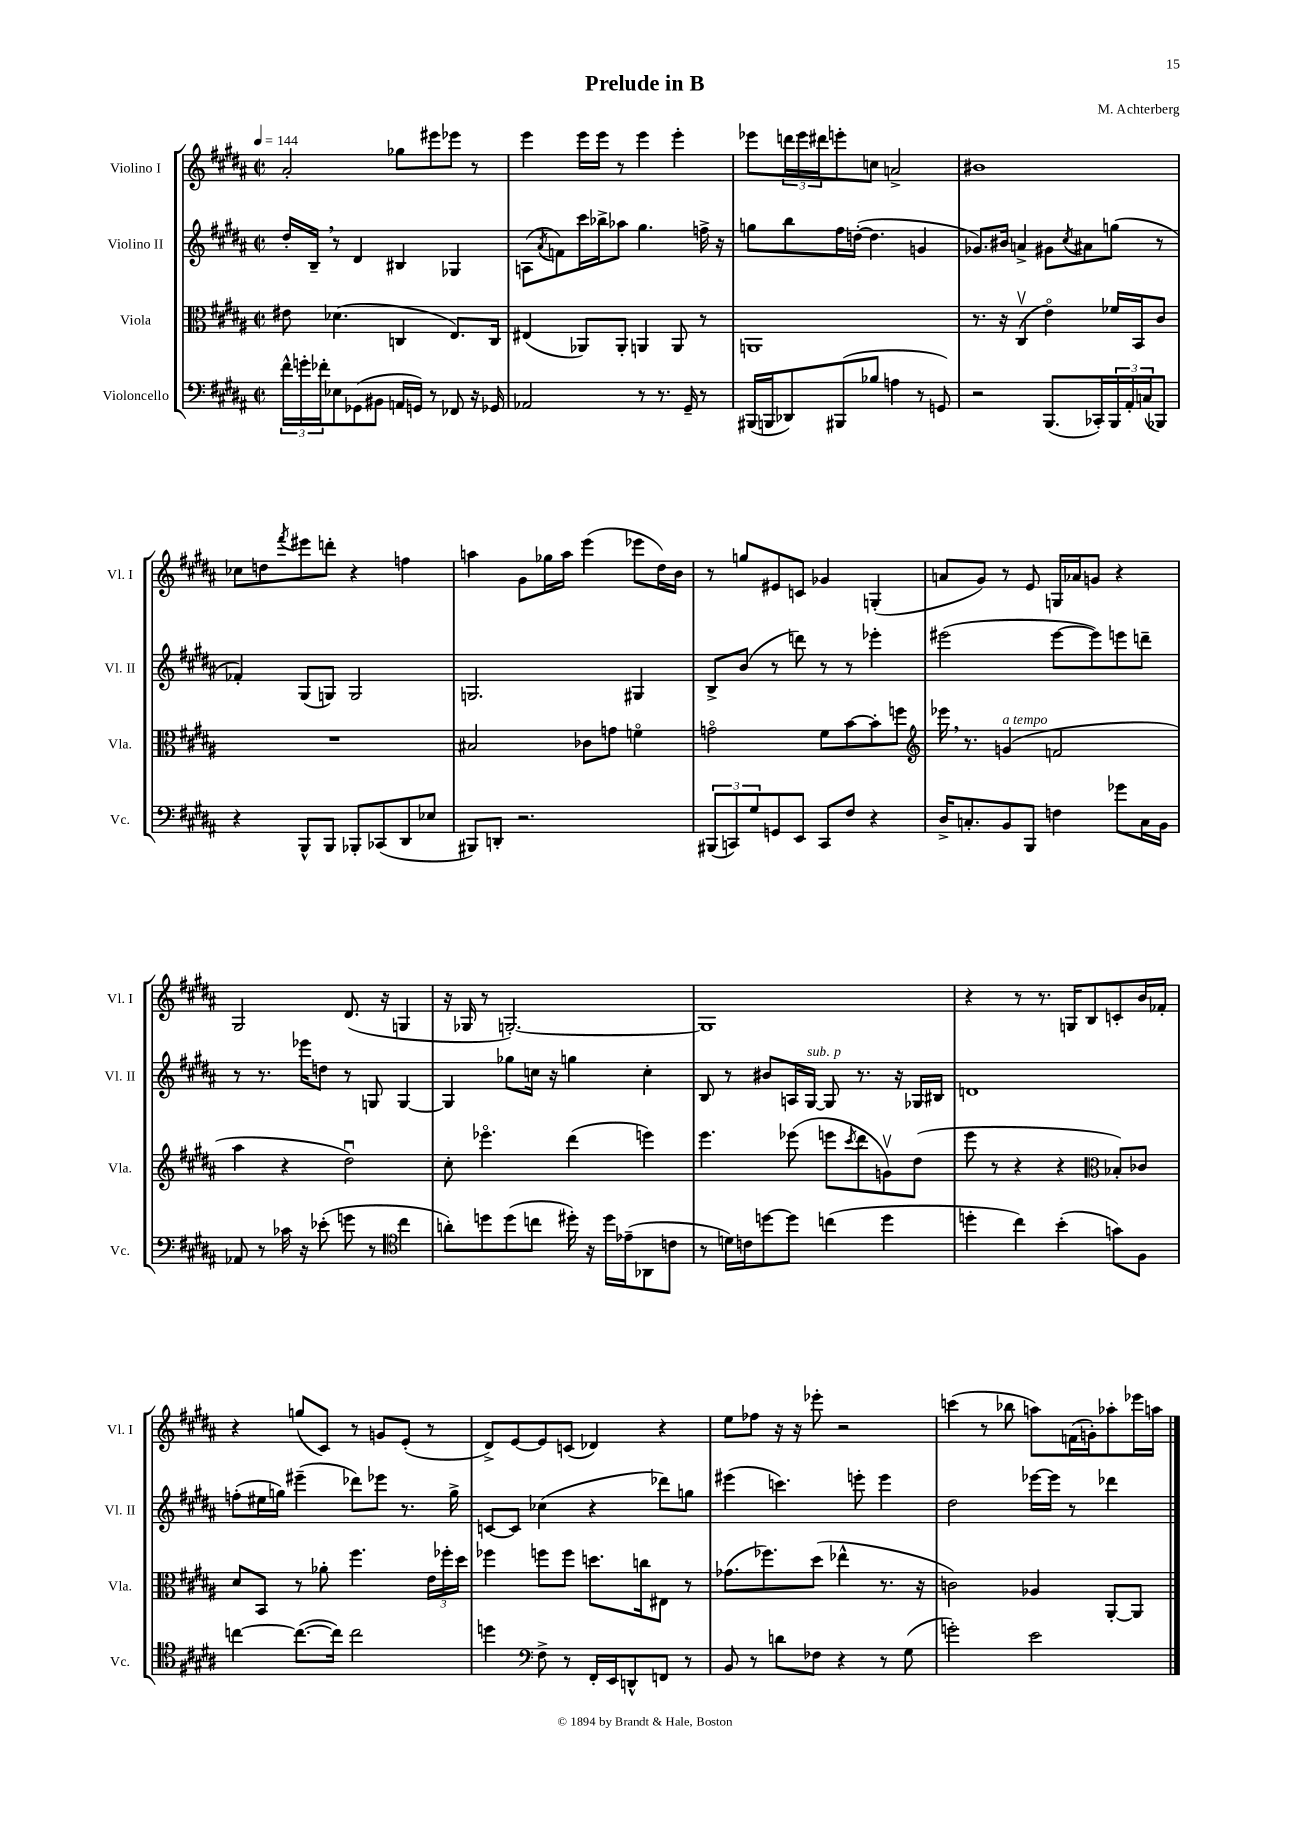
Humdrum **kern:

**kern	**kern	**kern	**kern
*staff4	*staff3	*staff2	*staff1
*clefF4	*clefC3	*clefG2	*clefG2
*k[f#c#g#d#a#]	*k[f#c#g#d#a#]	*k[f#c#g#d#a#]	*k[f#c#g#d#a#]
*M2/2	*M2/2	*M2/2	*M2/2
*met(c|)	*met(c|)	*met(c|)	*met(c|)
*MM144	*MM144	*MM144	*MM144
24f#^^	8e#	16dd#'	2a#'
24g'	.	.	.
.	.	16B~	.
24f-'	.	.	.
8E-	(4.d-	8r	.
(8GG-	.	4d#	.
8BB#	.	.	.
16AA	4C	4B#	8gg-
16GG)	.	.	.
8r	.	.	8eee#
8FF-	8.E)	4G-	8eee-
16r	.	.	8r
16GG-	16C	.	.
=	=	=	=
2AA-	(4E#	(8A	4eee
.	.	8qa#	.
.	.	8f)	.
.	8AA-)	16ccc#	16eee
.	.	16bb-^	16eee
.	8AA-'	8aa-	8r
8r	4AA	4.gg#	4eee
8.r	.	.	.
.	8AA	.	4eee'
16GG#~	.	.	.
8r	8r	16ff^	.
.	.	16r	.
=	=	=	=
(16BBB#	1AA	8gg	8eee-
16BBB	.	.	.
8DD-)	.	8bb	24ddd
.	.	.	24eee-
.	.	.	24ddd#
(8BBB#	.	16ff#	8eee'
.	.	([16dd'	.
8B-	.	4.dd]	8cc
4A	.	.	2a^
8r	.	4g	.
8GG)	.	.	.
=	=	=	=
2r	8.r	8.g-)	1b#
.	16r	16b#	.
.	(4C#v	4a^	.
(8.BBB	4eo)	8g#	.
.	.	8qcc#	.
.	.	8a#	.
16CC-')	.	.	.
24BBB	16f-	(8gg	.
24AA#'	.	.	.
.	16BB	.	.
(24C	.	.	.
8BBB-)	8c#	8r	.
=	=	=	=
4r	1r	4f-')	8cc-
.	.	.	8dd
.	.	.	8qfff#
8BBB^^	.	(8G#	8eee#
8BBB	.	8G)	8ddd'
8BBB-'	.	2G	4r
(8CC-	.	.	.
8DD#	.	.	4ff
8E-	.	.	.
=	=	=	=
8BBB#)	2B#	2.G	4aa
8DD'	.	.	.
2.r	.	.	8g#
.	.	.	16gg-
.	.	.	16aa
.	8c-	.	(4eee
.	8g	.	.
.	4fo	4G#	8eee-
.	.	.	16dd#)
.	.	.	16b
=	=	=	=
(12BBB#	2go	8B^	8r
12CC)	.	.	.
.	.	(8b	8gg
12G#	.	.	.
8GG	.	8r	8e#
8EE	.	8ddd)	8c
8CC	8f#	8r	4g-
8F#	[8b	8r	.
4r	8b']	4eee-'	(4G'
.	8ff	.	.
=	=	=	=
*	*clefG2	*	*
16D#^	16eee-	(2eee#	8a
8.C'	8.r	.	.
.	.	.	8g#)
8BB	(4g	.	8r
8BBB	.	.	8e
4F	2f	[8eee#	16G
.	.	.	16a-
.	.	8eee#])	8g
8g-	.	8eee	4r
16C	.	8ddd~	.
16BB	.	.	.
=	=	=	=
8AA-	4aa#	8r	2G#
8r	.	8.r	.
16c-	4r	.	.
16r	.	16eee-	.
(8e-'	.	8dd	.
8g	2dd#u)	8r	(8.d#
8r	.	8G	.
.	.	.	16r
*clefC4	*	*	*
4cc#	.	[4G	4G
=	=	=	=
8a')	8cc#'	4G]	16r
.	.	.	16G-
8dd	4.eee-o	.	8r
(8dd	.	8gg-	[2.G')
8cc	.	16cc	.
.	.	16r	.
16dd#')	(4ddd#	4gg	.
16r	.	.	.
16dd#	.	.	.
(16e-~	.	.	.
8AA-	4eee)	4cc'	.
8c	.	.	.
=	=	=	=
8r	4.eee	8B	1G]
16d)	.	8r	.
16c	.	.	.
[8dd	.	8b#	.
8dd]	(8eee-	16A	.
.	.	[16G#	.
(4cc	8eee	8G#]	.
.	8qccc#	.	.
.	8ddd#	8.r	.
4dd	8gv)	.	.
.	.	16r	.
.	(8dd#	16G-	.
.	.	16B#	.
=	=	=	=
4dd'	8eee	1d	4r
.	8r	.	.
4cc#)	4r	.	8r
.	.	.	8.r
(4b'	4r	.	.
.	.	.	16G
.	.	.	8B
*	*clefC3	*	*
8g)	8B-')	.	8c'
8F#	8c-	.	16b
.	.	.	16f-'
=	=	=	=
[4cc	8d#	(8ff'	4r
.	8BB	16ee#	.
.	.	16gg)	.
(8.cc_	8r	(4eee#~	(8gg
.	8a-'	.	8c#)
16cc])	.	.	.
2cc	4.ff#	8ddd-)	8r
.	.	8eee-	8g
.	.	8.r	(8e'
.	24e	.	8r
.	24ff-'	.	.
.	.	16gg^	.
.	24dd#	.	.
=	=	=	=
4dd	4ff-	[8c	8d#^)
.	.	8c]	[8e
*clefF4	*	*	*
8F#^	8ff	(4cc-	8e]
8r	8ff	.	(8c
16FF#'	8.dd	4r	4d-)
16EE	.	.	.
8DD^^	.	.	.
.	16cc	.	.
8FF	8E#	8ddd-)	4r
8r	8r	8gg	.
=	=	=	=
8BB	(8.g-	(4eee#	8ee
8r	.	.	8ff-
.	8.ff-)	.	.
8d	.	4.ccc)	16r
.	.	.	16r
8F-	(8dd#	.	8eee-'
4r	4ee-^^	.	2r
.	.	8eee'	.
8r	8.r	4eee	.
(8G#	.	.	.
.	16r	.	.
=	=	=	=
2g')	2c)	2dd#	(4ccc
.	.	.	8r
.	.	.	8bb-
2e	4A-	[16eee-	8aa)
.	.	16eee-]	.
.	.	8r	(16f
.	.	.	16g')
.	[8AA#'	4ddd-	8aa-'
.	8AA#]	.	16eee-
.	.	.	16aa
==	==	==	==
*-	*-	*-	*-
